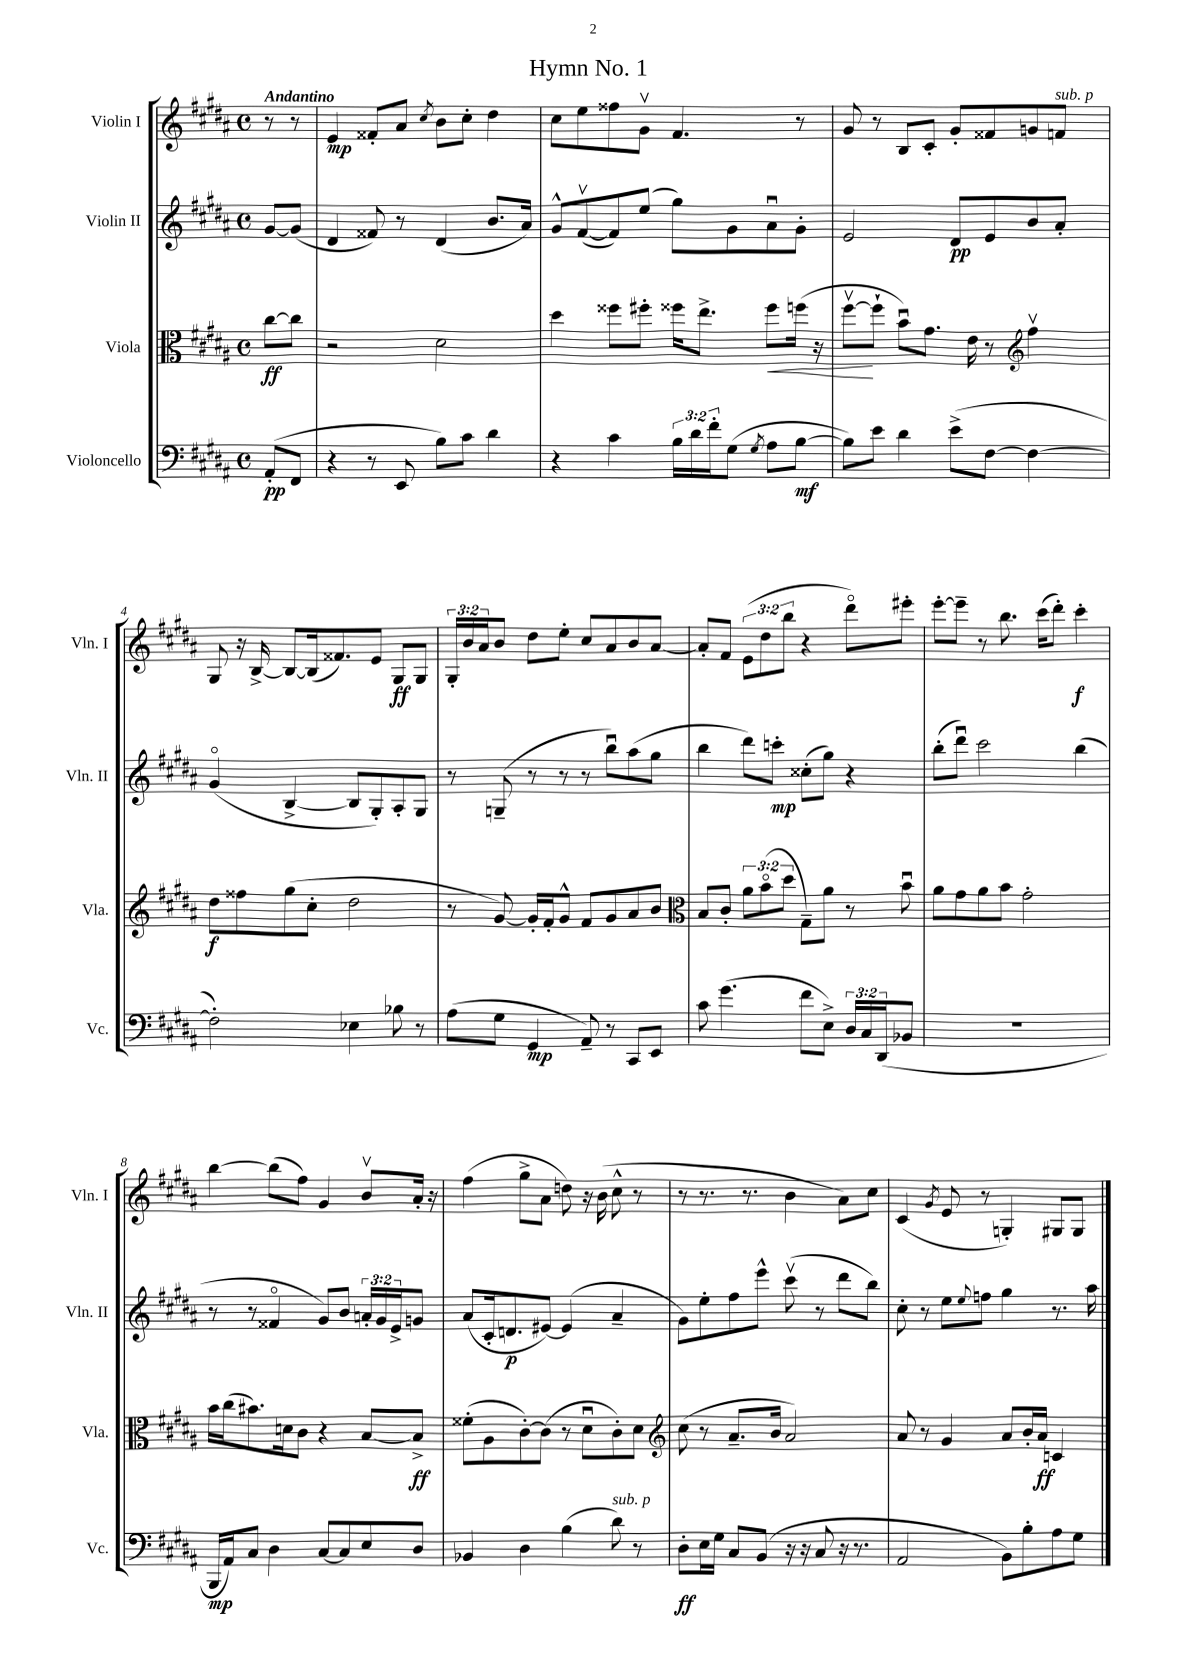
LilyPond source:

\header { title = "Hymn No. 1" }
<<
\new StaffGroup <<
\new Staff = "s0" \with { instrumentName = "Violin I" shortInstrumentName = "Vln. I" } {
    \clef treble \key b \major \defaultTimeSignature \time 4/4 \override Staff.TupletNumber.text = #tuplet-number::calc-fraction-text \partial 4 \tempo "Andantino"
    r8 r8 |
    e'4\mp fisis'8-. ais'8 \acciaccatura { cis''8 } b'8 cis''8-. dis''4 |
    cis''8 e''8 fisis''8 gis'8\upbow fis'4. r8 |
    gis'8 r8 b8 cis'8-. gis'8-. fisis'8 g'8 f'8^\markup { \italic "sub. p" } |
    gis8 r16 b16~-> b8~ b16( fisis'8.) e'8 gis8\ff gis8 |
    \tuplet 3/2 { gis16-. b'16 ais'16 } b'8 dis''8 e''8-. cis''8 ais'8 b'8 ais'8~ |
    ais'8-. fis'8 \tuplet 3/2 { e'8( dis''8 b''8 } r4 dis'''8\flageolet) eis'''8-. |
    e'''8~-. e'''8-- r8 b''8. cis'''16( dis'''8-.) cis'''4-.\f |
    b''4~ b''8( fis''8) gis'4 b'8\upbow ais'16-. r16 |
    fis''4( gis''8-> ais'8 d''8) r16 b'16( cis''8-^ r8 |
    r8 r8. r8. b'4 ais'8) cis''8 |
    cis'4( \acciaccatura { gis'8 } e'8 r8 g4-.) gis8 gis8 \bar "|." |
}
\new Staff = "s1" \with { instrumentName = "Violin II" shortInstrumentName = "Vln. II" } {
    \clef treble \key b \major \defaultTimeSignature \time 4/4 \override Staff.TupletNumber.text = #tuplet-number::calc-fraction-text \partial 4
    gis'8~ gis'8( |
    dis'4 fisis'8) r8 dis'4( b'8. ais'16) |
    gis'8-^ fis'8~\upbow( fis'8) e''8( gis''8) gis'8 ais'8\downbow gis'8-. |
    e'2 dis'8\pp e'8 b'8 ais'8-. |
    gis'4\flageolet( b4~-> b8 gis8-.) ais8-. gis8 |
    r8 g8--( r8 r8 r8 b''8\downbow) ais''8( gis''8 |
    b''4 dis'''8) c'''8-.\mp cisis''8-.( gis''8) r4 |
    b''8-.( dis'''8\downbow) cis'''2 b''4( |
    r8 r8 fisis'4\flageolet gis'8) b'8 \tuplet 3/2 { a'16-. gis'16 e'16-> } g'8 |
    ais'8( cis'16-. d'8.\p eis'8~) eis'4( ais'4-- |
    gis'8) e''8-. fis''8 e'''8-^ cis'''8\upbow( r8 dis'''8 b''8) |
    cis''8-. r8 e''8 \appoggiatura { e''8 } f''8 gis''4 r8. ais''16 \bar "|." |
}
\new Staff = "s2" \with { instrumentName = "Viola" shortInstrumentName = "Vla." } {
    \clef alto \key b \major \defaultTimeSignature \time 4/4 \override Staff.TupletNumber.text = #tuplet-number::calc-fraction-text \partial 4
    cis''8~\ff cis''8 |
    r2 dis'2 |
    dis''4 fisis''8 fis''8-. fisis''16 e''8.-> fisis''8\< f''16( r16 |
    fis''8~\upbow\! fis''8-! b'8\downbow) gis'8. e'16 r8 \clef treble fis''4\upbow |
    dis''8\f fisis''8 gis''8( cis''8-. dis''2 |
    r8 gis'8~) gis'16-. fis'16-. gis'8-^ fis'8 gis'8 ais'8 b'8 |
    \clef alto b8 cis'8-. \tuplet 3/2 { ais'8 b'8\flageolet( dis''8 } gis8--) ais'8 r8 b'8\downbow |
    ais'8 gis'8 ais'8 b'8 gis'2-. |
    b'16 cis''16( bis'8.) d'16 cis'8 r4 b8~ b8->\ff |
    fisis'8-.( ais8 cis'8~-.) cis'8( r8 dis'8\downbow cis'8-.) dis'8 |
    \clef treble cis''8( r8 ais'8.-- b'16 ais'2) |
    ais'8 r8 gis'4 ais'8 b'16-. ais'16\ff c'4 \bar "|." |
}
\new Staff = "s3" \with { instrumentName = "Violoncello" shortInstrumentName = "Vc." } {
    \clef bass \key b \major \defaultTimeSignature \time 4/4 \override Staff.TupletNumber.text = #tuplet-number::calc-fraction-text \partial 4
    ais,8-.\pp( fis,8 |
    r4 r8 e,8 b8) cis'8 dis'4 |
    r4 cis'4 \tuplet 3/2 { b16 dis'16 fis'16-. } gis8( \acciaccatura { gis8 } ais8 b8~\mf |
    b8) e'8 dis'4 e'8->( fis8~ fis4~ |
    fis2-.) ees4 bes8 r8 |
    ais8( gis8 gis,4\mp ais,8--) r8 cis,8 e,8 |
    cis'8 gis'4.( fis'8 e8->) \tuplet 3/2 { dis16 cis16 dis,16( } bes,8 |
    r1 |
    b,,16\mp ais,16) cis8 dis4 cis8~ cis8 e8 dis8 |
    bes,4 dis4 b4( dis'8^\markup { \italic "sub. p" }) r8 |
    dis8-.\ff e16 gis16 cis8 b,8( r16 r16 cis8 r16 r8. |
    ais,2 b,8) b8-. ais8 gis8 \bar "|." |
}
>>
>>
